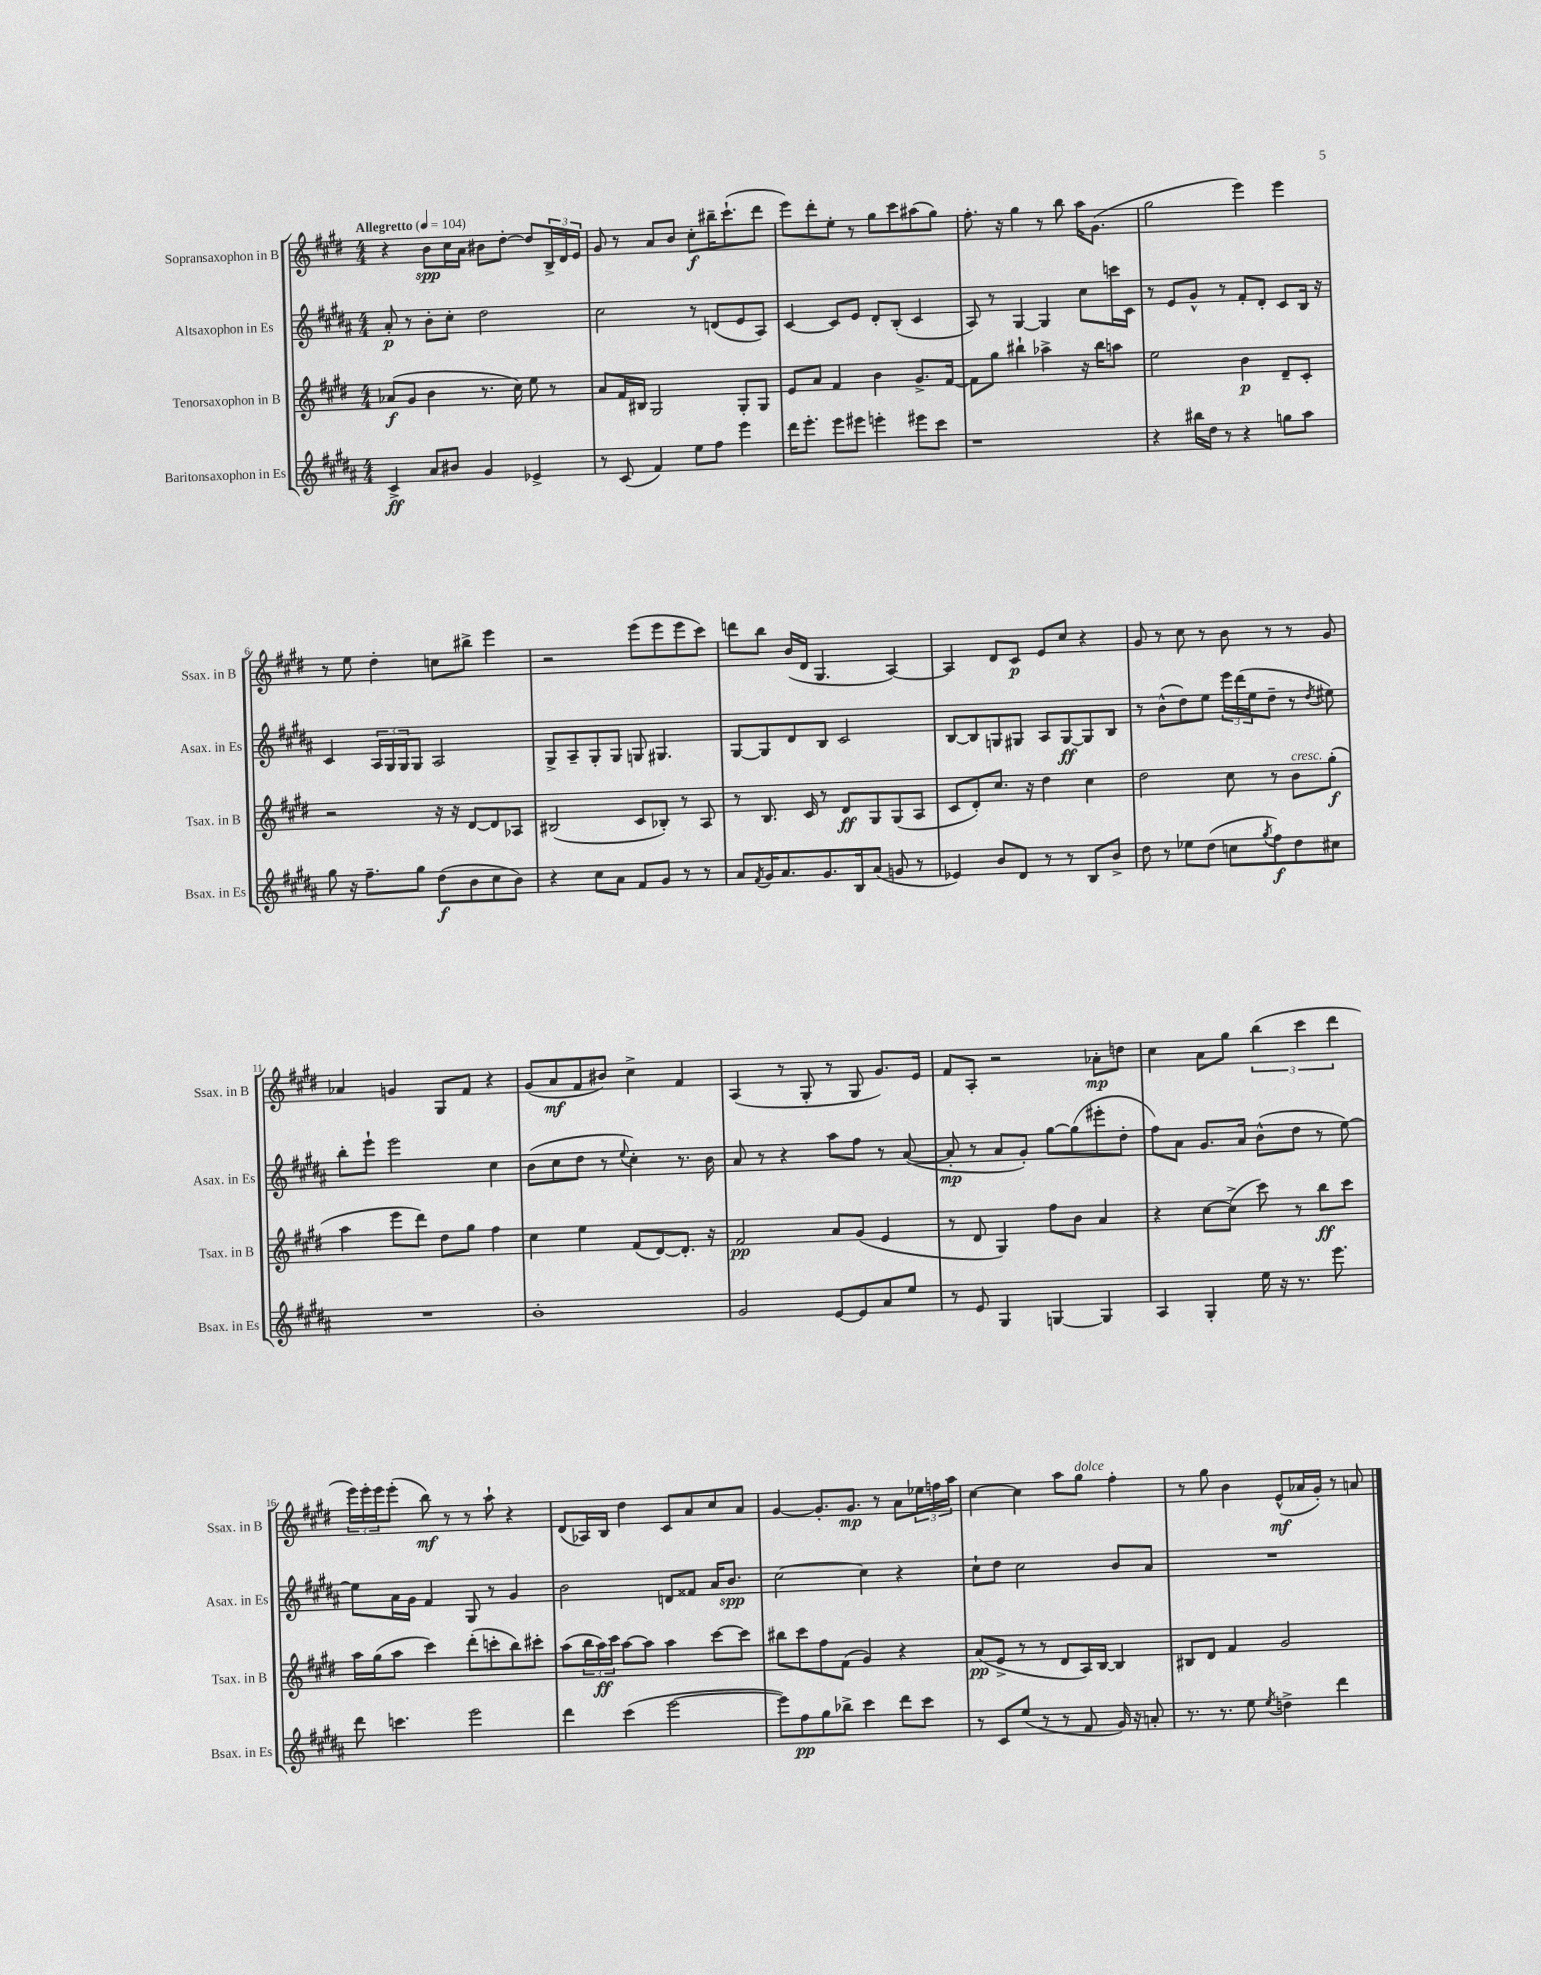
<<
\new StaffGroup <<
\new Staff = "s0" \with { instrumentName = "Sopransaxophon in B" shortInstrumentName = "Ssax. in B" } {
    \clef treble \key e \major \numericTimeSignature \time 4/4 \tempo "Allegretto" 4 = 104
    r4 b'8\spp cis''16 a'16 bis'8 dis''8~-. dis''8 \tuplet 3/2 { b16-> dis'16 e'16 } |
    gis'8 r8 a'8 b'8 cis''8-.\f bis''16-- cis'''8.-!( dis'''8 |
    e'''8) dis'''8-. e''8-. r8 gis''8 cis'''8 ais''8( gis''8) |
    fis''8.-. r16 gis''4 r8 b''8 a''16 gis'8.( |
    gis''2 e'''4) e'''4 |
    r8 e''8 dis''4-. c''8 bis''8-> e'''4 |
    r2 e'''8( e'''8 e'''8 cis'''8) |
    d'''8 b''8 b'16( dis'16 gis4. a4~) |
    a4 dis'8 cis'8\p e'8 cis''8 r4 |
    gis'8 r8 cis''8 r8 b'8 r8 r8 gis'8 |
    aes'4 g'4 gis8 fis'8 r4 |
    gis'8( a'8\mf fis'8 bis'8) cis''4-> fis'4 |
    a4( r8 gis8-. r8 gis8 gis'8.) e'16 |
    fis'8 a8-. r2 aes'8-.\mp d''8 |
    cis''4 a'8 gis''8 \tuplet 3/2 { b''4( cis'''4 dis'''4 } |
    \tuplet 3/2 { e'''16) e'''16-. e'''16 } e'''8-.( b''8\mf) r8 r8 a''8-! r4 |
    dis'8( aes16) b16 dis''4 cis'8 a'8 cis''8 a'8 |
    gis'4~ gis'8.-. gis'8.\mp r8 a'8 \tuplet 3/2 { ees''16 f''16 a''16 } |
    cis''4~ cis''4 a''8 gis''8^\markup { \italic "dolce" } fis''4-. |
    r8 gis''8 b'4 e'8-^\mf( aes'16 gis'16-.) r8 a'8 \bar "|." |
}
\new Staff = "s1" \with { instrumentName = "Altsaxophon in Es" shortInstrumentName = "Asax. in Es" } {
    \clef treble \key b \major \numericTimeSignature \time 4/4
    ais'8-.\p r8 b'8-. cis''8-. dis''2 |
    cis''2 r8 d'8( e'8 ais8) |
    cis'4~ cis'8 e'8 dis'8-. b8-.( cis'4 |
    ais8) r8 gis4~ gis4 cis''8 c'''16 cis'16 |
    r8 e'8 gis'8-^ r8 fis'8-. dis'8-. cis'8 b16 r16 |
    cis'4 \tuplet 3/2 { ais16 gis16 gis16 } gis8 ais2 |
    gis8-> ais8-- gis8-. gis8 g8 gis4. |
    gis8~ gis8 dis'8 b8 cis'2 |
    b8~ b8 g8 gis8 ais8 gis8~\ff gis8 b8 |
    r8 b'8-^( dis''8) e''8 \tuplet 3/2 { e'''16 dis'''16( e''16 } dis''8-- r8 \acciaccatura { dis''8 } eis''8) |
    b''8-. e'''8-! e'''2 cis''4 |
    b'8( cis''8 dis''8 r8 \appoggiatura { e''8 } cis''4-.) r8. b'16 |
    ais'8 r8 r4 ais''8 fis''8 r8 ais'8~( |
    ais'8-.\mp r8 ais'8 gis'8-.) gis''8~ gis''8( eis'''8-. dis''8-. |
    fis''8) ais'8 gis'8. ais'16 b'8-^( dis''8 r8 e''8~) |
    e''8 ais'16 gis'16 fis'4 gis8 r8 gis'4 |
    b'2 d'8 fisis'8 ais'16 b'8.\spp |
    cis''2~ cis''4 r4 |
    cis''8-! dis''8 cis''2 b'8 ais'8 |
    R1 \bar "|." |
}
\new Staff = "s2" \with { instrumentName = "Tenorsaxophon in B" shortInstrumentName = "Tsax. in B" } {
    \clef treble \key e \major \numericTimeSignature \time 4/4
    aes'8\f( gis'8 b'4 r8. cis''16) e''8 r8 |
    a'8 fis'16 bis16 gis2 gis8-. gis8 |
    e'8 a'8 fis'4 b'4 gis'8.-> fis'16~ |
    fis'8 gis''8 bis''4-! aes''4-> r16 bis''16 a''8 |
    e''2 b'4\p dis'8-- cis'8-. |
    r2 r16 r16 dis'8~ dis'8 aes8 |
    bis2( cis'8 bes8-.) r8 a8 |
    r8 b8. cis'16 r8 dis'8\ff gis8 gis8( a8 |
    cis'8 dis'8-.) cis''8. r16 dis''4 cis''4 |
    dis''2 cis''8 r8 b'8^\markup { \italic "cresc." } gis''8-.\f( |
    a''4 e'''8 dis'''8) dis''8 gis''8 fis''4 |
    cis''4 e''4 fis'8( dis'8~) dis'8.-. r16 |
    fis'2\pp a'8 gis'8( e'4 |
    r8 dis'8 gis4) fis''8 b'8 a'4 |
    r4 cis''8~ cis''8->( cis'''8) r8 b''8\ff cis'''8 |
    a''16 gis''16( a''8 cis'''4) dis'''8-.( c'''8-. b''8) cis'''8-. |
    a''8( \tuplet 3/2 { b''16 a''16\ff) cis'''16 } a''8~ a''8 a''4 cis'''8~ cis'''8 |
    bis''8 cis'''8 fis''8 fis'8( gis'4) r4 |
    a'8\pp( e'8-> r8 r8 dis'8 a16) b16~ b4 |
    bis8 dis'8 fis'4 gis'2 \bar "|." |
}
\new Staff = "s3" \with { instrumentName = "Baritonsaxophon in Es" shortInstrumentName = "Bsax. in Es" } {
    \clef treble \key b \major \numericTimeSignature \time 4/4
    cis'4->\ff ais'8 bis'8 gis'4 ees'4-> |
    r8 cis'8( fis'4) e''8 fis''8 e'''4 |
    dis'''16 e'''8.-. e'''8 eis'''8 e'''4-. eis'''8 cis'''8 |
    r1 |
    r4 bis''16 dis''16 r8 r4 g''8 ais''8 |
    gis''8 r16 fis''8.-- gis''8 dis''8\f( b'8 cis''8 b'8) |
    r4 cis''8 ais'8 fis'8 gis'8 r8 r8 |
    ais'8 \acciaccatura { fis'8 } gis'16 ais'8. gis'8. b16 ais'8( g'8 r8 |
    ees'4) b'8 dis'8 r8 r8 b8 b'8-> |
    dis''8 r8 ees''8 dis''8( c''8 \acciaccatura { gis''8 } fis''8\f) dis''8 cis''8 |
    R1 |
    b'1-. |
    gis'2 e'8~ e'8 ais'8 e''8 |
    r8 e'8 gis4 g4~ g4 |
    ais4 gis4-. e''16 r16 r8. e'''8. |
    dis'''8 c'''4. e'''2 |
    dis'''4 cis'''4( e'''2~ |
    e'''8) fis''8\pp gis''8 bes''8-> cis'''4 dis'''8 cis'''8 |
    r8 cis'8 e''8( r8 r8 fis'8 gis'16) r16 a'8-. |
    r8. r8. e''8 \acciaccatura { e''8 } d''4-> dis'''4 \bar "|." |
}
>>
>>
